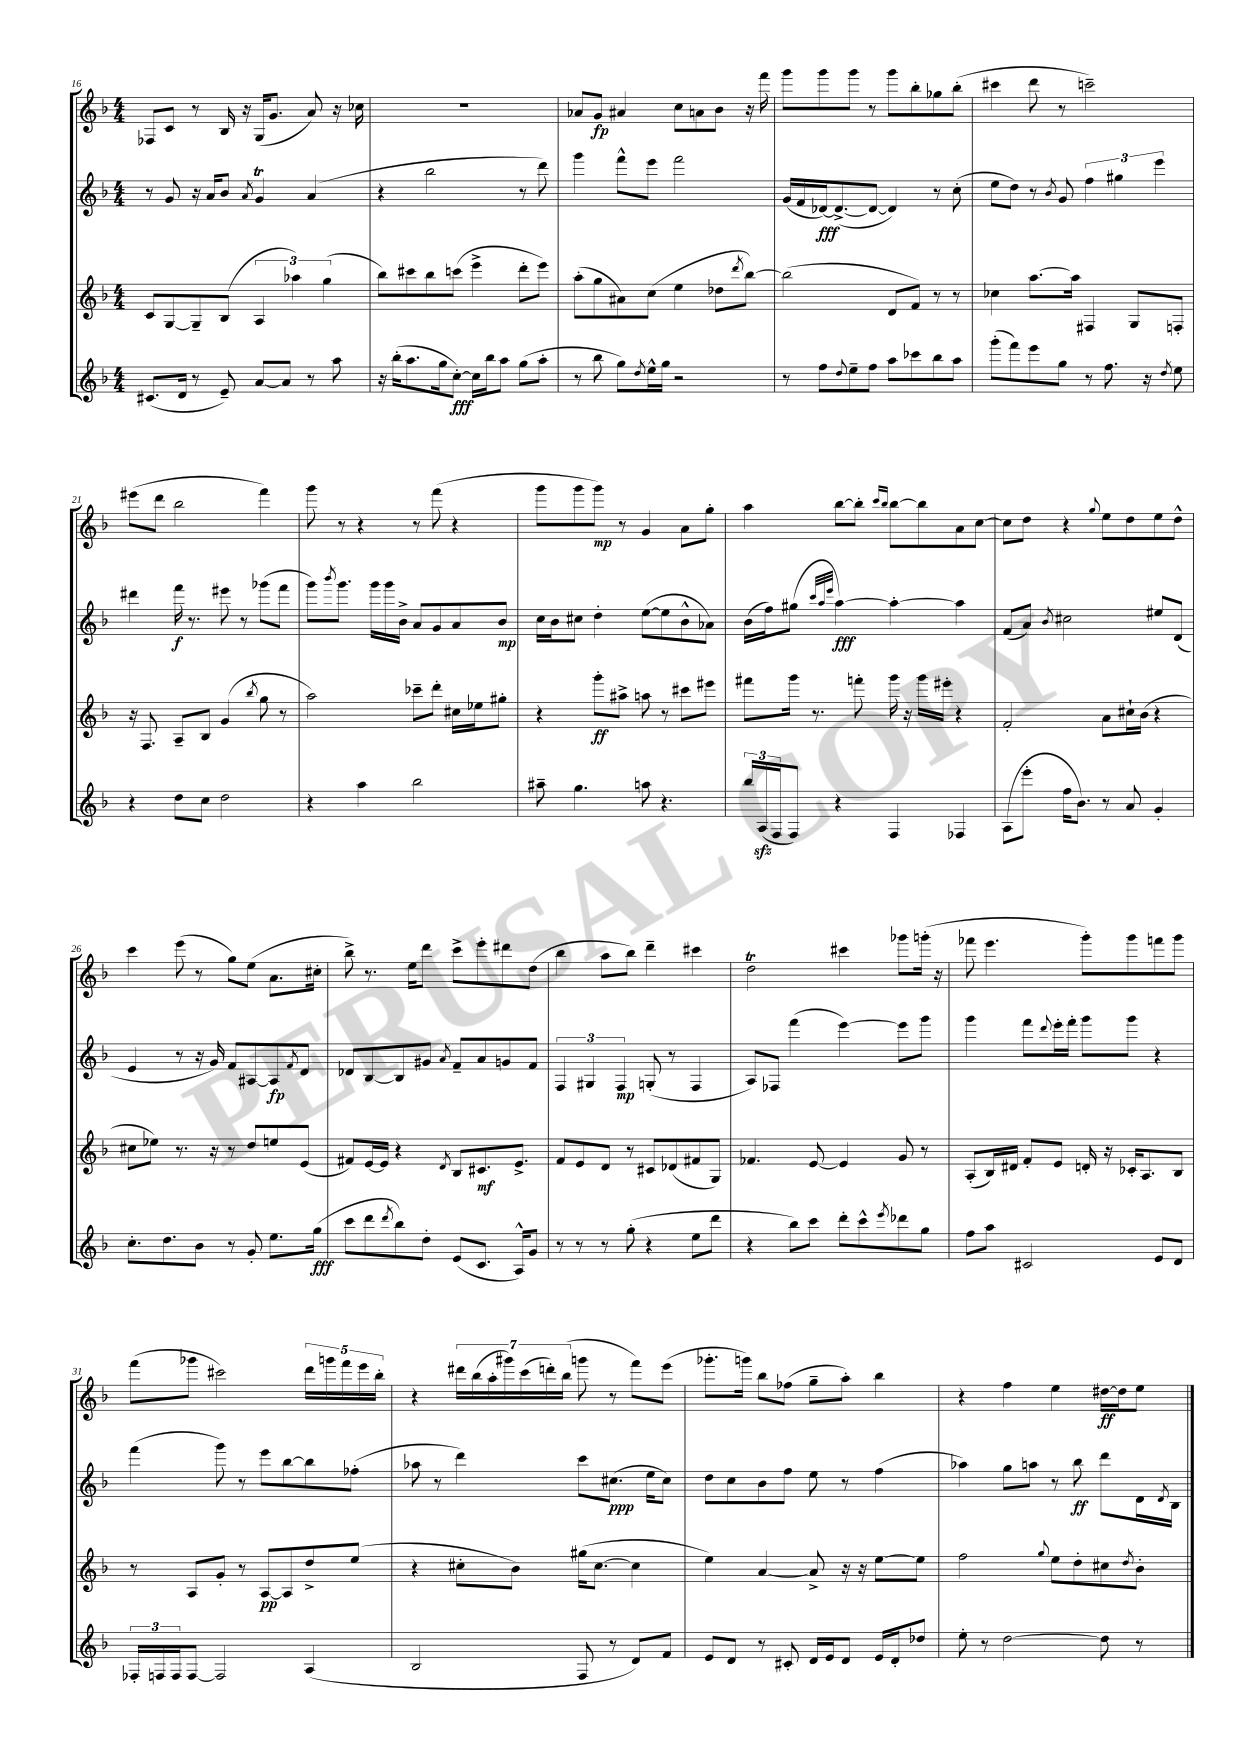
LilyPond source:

<<
\new StaffGroup <<
\new Staff = "s0" {
    \clef treble \key f \major \numericTimeSignature \time 4/4
    fes8 c'8 r8 bes16 r16 g16( g'8. a'8) r16 ces''16 |
    R1 |
    aes'8 g'8\fp ais'4 c''8 a'8 bes'8 r16 f'''16 |
    g'''8 g'''8 g'''8 r8 g'''8 bes''8-. ges''8 bes''8-.( |
    cis'''4 d'''8 r8 c'''2--) |
    eis'''8( d'''8 bes''2 f'''4) |
    g'''8 r8 r4 r8 f'''8( r4 |
    g'''8 g'''8 g'''8\mp) r8 g'4 a'8 g''8-. |
    a''4 bes''8~ bes''8-. \grace { c'''16 bes''16 } bes''8~ bes''8 a'8 c''8~ |
    c''8 d''8 r4 \appoggiatura { g''8 } e''8 d''8 e''8 d''8-^ |
    c'''4 e'''8( r8 g''8) e''8( a'8. cis''16-. |
    bes''8->) r8. e''16 d'''8 c'''8-> e'''8-. dis'''8 d''8( |
    bes''4 a''8 bes''8) d'''4-- cis'''4 |
    d''2\trill cis'''4 ges'''8 g'''16-.( r16 |
    fes'''8 e'''4. g'''8-.) g'''8 f'''8 g'''8 |
    f'''8( ges'''8 cis'''2) \tuplet 5/4 { d'''16 g'''16 f'''16 e'''16 bes''16-. } |
    r4 \tuplet 7/4 { dis'''16 bes''16( a''16-. gis'''16) c'''16( d'''16-.) bes''16( } g'''8 r8 f'''8) e'''8( |
    ges'''8.-. g'''16) bes''8 fes''8( g''8-- a''8-.) bes''4 |
    r4 f''4 e''4 dis''16~\ff dis''16 e''8 \bar "|." |
}
\new Staff = "s1" {
    \clef treble \key f \major \numericTimeSignature \time 4/4
    r8 g'8 r16 a'16 bes'8 \acciaccatura { a'8 } g'4\trill a'4( |
    r4 bes''2 r8 d'''8) |
    g'''4 f'''8-^ e'''8 f'''2 |
    g'16( f'16 des'16~\fff) des'8.~->( des'8~ des'4) r8 c''8-.( |
    e''8 d''8) r8 \acciaccatura { bes'8 } g'8 \tuplet 3/2 { f''4 gis''4 e'''4 } |
    dis'''4 f'''16\f r8. eis'''8 r8 ges'''8( f'''8 |
    g'''8) \acciaccatura { bes'''8 } g'''8. g'''16 g'''16 bes'16-> a'8 g'8 a'8 bes'8\mp |
    c''16 bes'16 cis''8 d''4-. e''8~( e''8 bes'8-^ aes'8) |
    bes'16( f''16) gis''8( \grace { c'''32 a''32 e'''32 } a''4~\fff) a''4~-. a''4 |
    f'8( a'8) \acciaccatura { bes'8 } cis''2 eis''8 d'8( |
    e'4 r8 r16 g'16) f'8 ais8~ ais8\fp \acciaccatura { f'8 } d'8 |
    des'8 bes8~ bes8 gis'8 \acciaccatura { a'8 } f'8-- a'8 g'8 f'8 |
    \tuplet 3/2 { f4 gis4 f4\mp } g8-.( r8 f4 |
    a8) fes8 f'''4( e'''4~) e'''8 g'''8 |
    g'''4 f'''8 \appoggiatura { d'''8 } e'''16-. f'''16-. g'''8 g'''8 r4 |
    f'''4( g'''8) r8 e'''8 bes''8~ bes''8 fes''8-.( |
    aes''8 r8 d'''4) c'''8 cis''8.\ppp( e''16 cis''8) |
    d''8 c''8 bes'8 f''8 e''8 r8 f''4( |
    aes''4) g''8 a''8 r8 bes''8\ff d'''8 d'16 \acciaccatura { d'8 } bes16 \bar "|." |
}
\new Staff = "s2" {
    \clef treble \key f \major \numericTimeSignature \time 4/4
    c'8 g8~ g8-- bes8( \tuplet 3/2 { a4 aes''4) g''4( } |
    bes''8) cis'''8 bes''8 c'''8( e'''4-> d'''8-. e'''8) |
    a''8-.( g''8 ais'8) c''8( e''4 des''8 \acciaccatura { d'''8 } bes''8~) |
    bes''2( d'8 f'8) r8 r8 |
    ces''4 a''8.~ a''16 fis4 g8 f8-. |
    r16 f8. a8-- bes8 g'4( \acciaccatura { bes''8 } g''8 r8 |
    a''2) ces'''8-- d'''8-. cis''16 ees''16 gis''8-. |
    r4 g'''8-.\ff ais''8-> a''8 r8 cis'''8 eis'''8 |
    fis'''8 g'''16 r8. f'''8-. g'''16 r16 g'''16 eis'''16-. r4 |
    f'2-. a'8 cis''16-! bes'16( r4 |
    cis''8 ees''8) r8. r16 r8 d''8 e''8 e'8( |
    fis'8) e'16~ e'16 r4 \acciaccatura { d'8 } bes8 cis'8.\mf e'8.-> |
    f'8 e'8 d'8 r8 cis'8 des'8( fis'8 g8) |
    fes'4. e'8~ e'4 g'8 r8 |
    a8-.( bes16) dis'16 f'8-. e'8 d'16-. r16 ces'16-. a8. bes8 |
    r8 a8 g'8-. r8 a8~\pp a8 d''8-> e''8( |
    r4 cis''8-. bes'8) gis''16( cis''8.~ cis''4 |
    e''4) a'4~ a'8-> r16 r16 e''8~ e''8 |
    f''2 \appoggiatura { g''8 } e''8 d''8-. cis''8 \acciaccatura { d''8 } bes'8-. \bar "|." |
}
\new Staff = "s3" {
    \clef treble \key f \major \numericTimeSignature \time 4/4
    cis'8.( d'16 r8 e'8--) a'8~ a'8 r8 a''8 |
    r16 bes''16-.( a''8. g''16 c''8~-.\fff) c''16 bes''16 a''8 g''8( a''8-. |
    r8 bes''8 g''8) \acciaccatura { d''8 } e''16-^ g''16 r2 |
    r8 f''8 \appoggiatura { d''8 } e''8-- f''8 a''8 ces'''8 bes''8 a''8 |
    g'''8-.( f'''8) e'''8 g''8 r8 f''8. r16 \acciaccatura { d''8 } e''8 |
    r4 d''8 c''8 d''2 |
    r4 a''4 bes''2 |
    ais''8-- g''4. a''8 r4. |
    \tuplet 3/2 { bes''16 a16\sfz( f16 } f8) r4 f4 fes4 |
    a8( e'''8-. f''16 bes'8.) r8 a'8 g'4-. |
    c''8.-. d''8. bes'8 r8 g'8-. e''8. g''16\fff( |
    c'''8 d'''8 \acciaccatura { d'''8 } bes''8) d''8-. e'8( c'8. a16-^) g'8 |
    r8 r8 r8 g''8-.( r4 e''8 d'''8 |
    r4 bes''8) c'''8 d'''8-. c'''8-^ \acciaccatura { e'''8 } des'''8 g''8 |
    f''8 a''8 cis'2 e'8 d'8 |
    \tuplet 3/2 { fes16-. f16 f16 } f8~ f2 a4( |
    bes2 f8 r8 d'8) f'8 |
    e'8 d'8 r8 cis'8-. d'16 e'16 d'8 e'16 d'16-. des''8 |
    e''8-. r8 d''2~ d''8 r8 \bar "|." |
}
>>
>>
\layout { \context { \Score currentBarNumber = #16 } }
